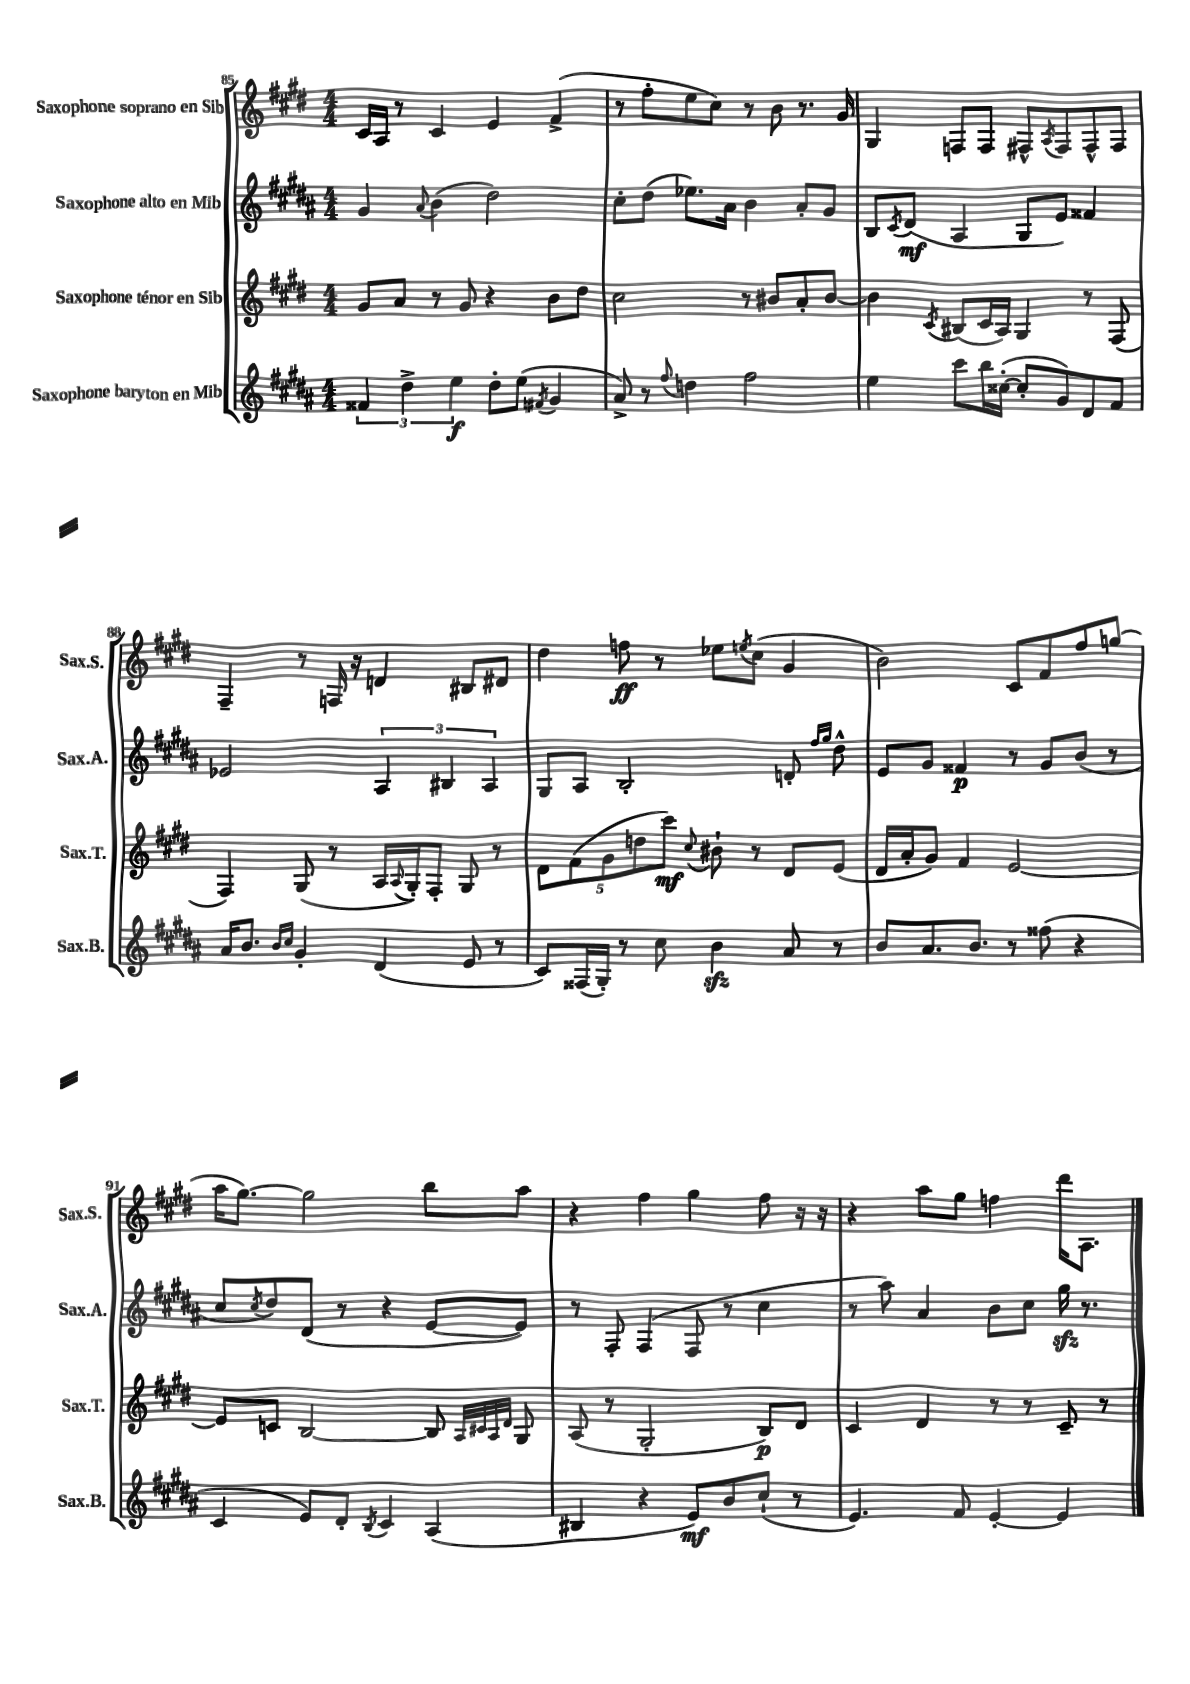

**kern	**dynam	**kern	**dynam	**kern	**dynam	**kern	**dynam
*part4	*part4	*part3	*part3	*part2	*part2	*part1	*part1
*staff4	*staff4	*staff3	*staff3	*staff2	*staff2	*staff1	*staff1
*I"Saxophone baryton en Mib	*	*I"Saxophone ténor en Sib	*	*I"Saxophone alto en Mib	*	*I"Saxophone soprano en Sib	*
*I'Sax.B.	*	*I'Sax.T.	*	*I'Sax.A.	*	*I'Sax.S.	*
*clefG2	*	*clefG2	*	*clefG2	*	*clefG2	*
*k[f#c#g#d#a#]	*	*k[f#c#g#d#]	*	*k[f#c#g#d#a#]	*	*k[f#c#g#d#]	*
*M4/4	*	*M4/4	*	*M4/4	*	*M4/4	*
=85	=85	=85	=85	=85	=85	=85	=85
6f##X/	.	8g#/L	.	4g#/	.	16c#/LL	.
.	.	.	.	.	.	16A/JJ	.
.	.	8a/J	.	.	.	8r	.
6dd#^\	.	.	.	.	.	.	.
.	.	.	.	8qqa#/	.	.	.
.	.	8r	.	(4b\	.	4c#/	.
6ee\	f	.	.	.	.	.	.
.	.	8g#/	.	.	.	.	.
8dd#'\L	.	4r	.	2dd#\)	.	4e/	.
(8ee\J	.	.	.	.	.	.	.
8qf#X/	.	.	.	.	.	.	.
4g#/	.	8b\L	.	.	.	(4f#^/	.
.	.	8dd#\J	.	.	.	.	.
=86	=86	=86	=86	=86	=86	=86	=86
8a#^/)	.	2cc#\	.	8cc#'\L	.	8r	.
8r	.	.	.	(8dd#\J	.	8ff#'\L	.
8qqff#/	.	.	.	.	.	.	.
4ddn\	.	.	.	8.ee-X\L)	.	8ee\	.
.	.	.	.	.	.	8cc#\J)	.
.	.	.	.	16a#\Jk	.	.	.
2ff#\	.	8r	.	4b\	.	8r	.
.	.	8b#X/L	.	.	.	8b\	.
.	.	8a'/	.	8a#'/L	.	8.r	.
.	.	[8b#/J	.	8g#/J	.	.	.
.	.	.	.	.	.	16g#/	.
=87	=87	=87	=87	=87	=87	=87	=87
4ee\	.	4b#\]	.	8B/L	.	4G#/	.
.	.	.	.	8qc#/	.	.	.
.	.	.	.	(8d#/J	mf	.	.
.	.	8qc#/	.	.	.	.	.
8ccc#\L	.	(8B#X/L	.	4A#/	.	8Fn/L	.
16bb\L	.	16c#/L	.	.	.	8F/J	.
([16cc##X'\JJ	.	16A/JJ)	.	.	.	.	.
8cc##'/L]	.	4G#/	.	8G#/L	.	8F#X^^/L	.
.	.	.	.	.	.	8qA/	.
8g#/)	.	.	.	8e/J)	.	8F#/	.
8d#/	.	8r	.	4f##X/	.	8F#^^/	.
8f#/J	.	(8F#/	.	.	.	8F#/J	.
!!LO:LB:g=z
=88	=88	=88	=88	=88	=88	=88	=88
16a#/KL	.	4F#/)	.	2e-X/	.	4F#~/	.
8.b/J	.	.	.	.	.	.	.
16qqb/LL	.	.	.	.	.	.	.
16qqcc#/JJ	.	.	.	.	.	.	.
4g#'/	.	(8G#/	.	.	.	8r	.
.	.	8r	.	.	.	16Fn/	.
.	.	.	.	.	.	16r	.
(4d#/	.	16A/LL	.	6A#/	.	4dn/	.
.	.	8qqA/	.	.	.	.	.
.	.	16G#'/J)	.	.	.	.	.
.	.	8F#'/J	.	.	.	.	.
.	.	.	.	6B#X/	.	.	.
8e/	.	8G#/	.	.	.	8B#X/L	.
.	.	.	.	6A#/	.	.	.
8r	.	8r	.	.	.	8d#X/J	.
=89	=89	=89	=89	=89	=89	=89	=89
8c#/L)	.	10d#\L	.	8G#/L	.	4dd#\	.
.	.	(10f#\	.	.	.	.	.
(16F##X/L	.	.	.	8A#/J	.	.	.
16G#'/JJ)	.	.	.	.	.	.	.
.	.	10g#\	.	.	.	.	.
8r	.	.	.	2B'/	.	8ffn\	ff
.	.	10ddn\	.	.	.	.	.
8cc#\	.	.	.	.	.	8r	.
.	.	10ccc#\J)	mf	.	.	.	.
.	.	8qqcc#/	.	.	.	.	.
4bzz\	.	8b#X`\	.	.	.	8ee-X\L	.
.	.	.	.	.	.	8qeen/	.
.	.	8r	.	.	.	(8cc#\J	.
8a#/	.	8d#/L	.	8dn'/	.	4g#/	.
.	.	.	.	16qqff#/LL	.	.	.
.	.	.	.	16qqgg#/JJ	.	.	.
8r	.	(8e/J	.	8dd#^^\	.	.	.
=90	=90	=90	=90	=90	=90	=90	=90
8b/L	.	16d#/LL	.	8e/L	.	2b\)	.
.	.	16a'/J	.	.	.	.	.
8.a#/	.	8g#/J)	.	8g#/J	.	.	.
.	.	4f#/	.	4f##X/	p	.	.
8.b/J	.	.	.	.	.	.	.
8r	.	[2e/	.	8r	.	8c#/L	.
(8ff##X\	.	.	.	8g#/L	.	8f#/	.
4r	.	.	.	(8b/J	.	8ff#/	.
.	.	.	.	8r	.	(8ggn/J	.
!!LO:LB:g=z
=91	=91	=91	=91	=91	=91	=91	=91
4c#/	.	8e/L]	.	8cc#/L	.	16aa\KL	.
.	.	.	.	.	.	[8.gg#\J)	.
.	.	.	.	8qcc#/	.	.	.
.	.	8cn/J	.	8dd#/)	.	.	.
8e/L)	.	[2B/	.	(8d#/J	.	2gg#\]	.
8d#'/J	.	.	.	8r	.	.	.
8qB/	.	.	.	.	.	.	.
4c#/	.	.	.	4r	.	.	.
(4A#/	.	8B/]	.	[8e/L	.	8bb\L	.
.	.	32qqA/LLL	.	.	.	.	.
.	.	32qqc#X/	.	.	.	.	.
.	.	32qqA/	.	.	.	.	.
.	.	32qqd#/JJJ	.	.	.	.	.
.	.	8G#/	.	8e/J])	.	8aa\J	.
=92	=92	=92	=92	=92	=92	=92	=92
4B#X/	.	(8A/	.	8r	.	4r	.
.	.	8r	.	8F#'/	.	.	.
4r	.	2G#'/	.	(4F#/	.	4ff#\	.
8e/L)	mf	.	.	8F#/	.	4gg#\	.
8b/	.	.	.	8r	.	.	.
(8cc#`/J	.	8B/L)	p	4cc#\	.	8ff#\	.
8r	.	8d#/J	.	.	.	16r	.
.	.	.	.	.	.	16r	.
=93	=93	=93	=93	=93	=93	=93	=93
4.e/)	.	4c#/	.	8r	.	4r	.
.	.	.	.	8aa#\)	.	.	.
.	.	4d#/	.	4a#/	.	8aa\L	.
8f#/	.	.	.	.	.	8gg#\J	.
[4e'/	.	8r	.	8b\L	.	4ffn\	.
.	.	8r	.	8cc#\J	.	.	.
4e/]	.	8c#~/	.	16gg#zz\	.	16ddd#\KL	.
.	.	.	.	8.r	.	8.A\J	.
.	.	8r	.	.	.	.	.
==	==	==	==	==	==	==	==
*-	*-	*-	*-	*-	*-	*-	*-
